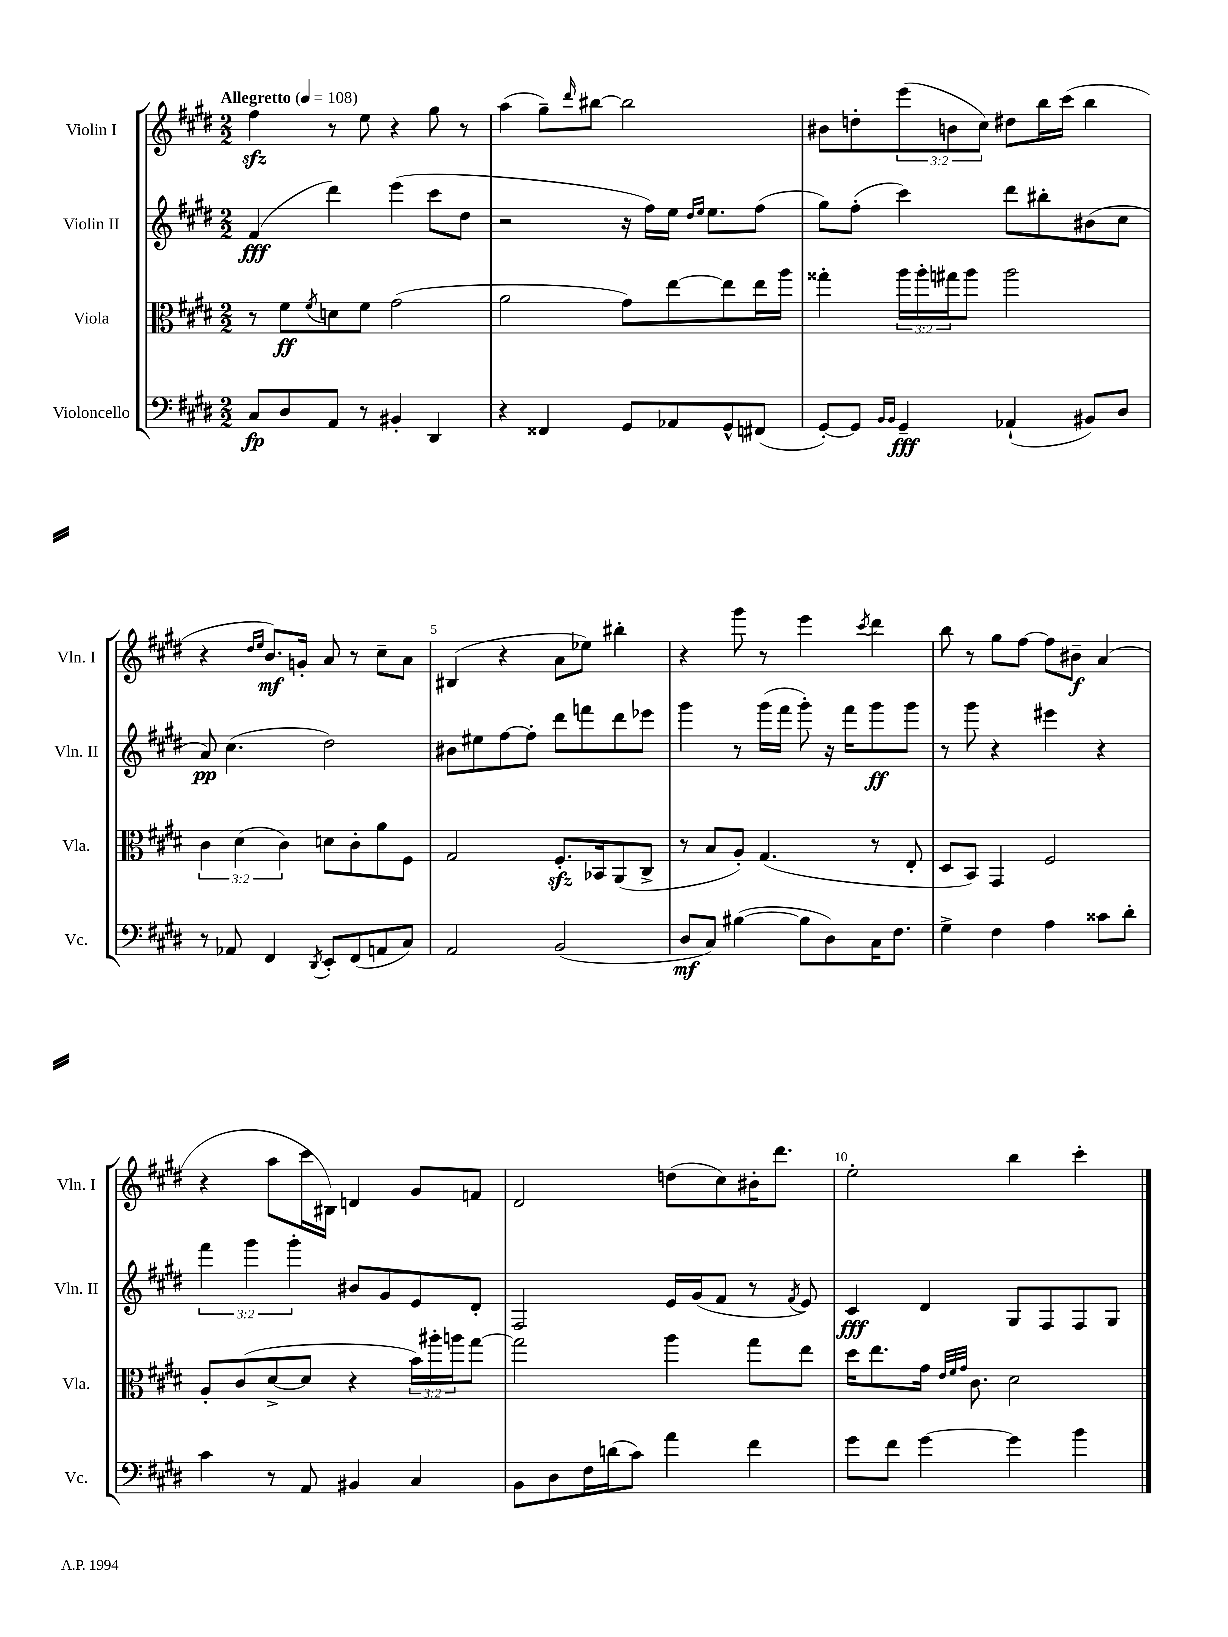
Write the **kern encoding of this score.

**kern	**dynam	**kern	**dynam	**kern	**dynam	**kern	**dynam
*part4	*part4	*part3	*part3	*part2	*part2	*part1	*part1
*staff4	*staff4	*staff3	*staff3	*staff2	*staff2	*staff1	*staff1
*I"Violoncello	*	*I"Viola	*	*I"Violin II	*	*I"Violin I	*
*I'Vc.	*	*I'Vla.	*	*I'Vln. II	*	*I'Vln. I	*
*clefF4	*	*clefC3	*	*clefG2	*	*clefG2	*
*k[f#c#g#d#]	*	*k[f#c#g#d#]	*	*k[f#c#g#d#]	*	*k[f#c#g#d#]	*
*M2/2	*	*M2/2	*	*M2/2	*	*M2/2	*
*MM108	*	*MM108	*	*MM108	*	*MM108	*
=1	=1	=1	=1	=1	=1	=1	=1
!	!	!	!	!	!	!LO:TX:a:B:t=Allegretto	!
8C#/L	fp	8r	.	(4f#/	fff	4ff#zz\	.
8D#/	.	8f#\L	ff	.	.	.	.
.	.	8qf#/	.	.	.	.	.
8AA/J	.	8dn\	.	4ddd#\)	.	8r	.
8r	.	8f#\J	.	.	.	8ee\	.
4BB#X'/	.	(2g#\	.	(4eee\	.	4r	.
4DD#/	.	.	.	8ccc#\L	.	8gg#\	.
.	.	.	.	8dd#\J	.	8r	.
=2	=2	=2	=2	=2	=2	=2	=2
4r	.	2a\	.	2r	.	(4aa\	.
4FF##X/	.	.	.	.	.	8gg#~\L)	.
.	.	.	.	.	.	16qqddd#/	.
.	.	.	.	.	.	[8bb#X\J	.
8GG#/L	.	8g#\L)	.	16r	.	2bb#\]	.
.	.	.	.	16ff#\LL)	.	.	.
8AA-X/	.	[8ee\	.	16ee\JJ	.	.	.
.	.	.	.	16qqdd#/LL	.	.	.
.	.	.	.	16qqee/JJ	.	.	.
.	.	.	.	8.ee\L	.	.	.
8GG#^^/	.	8ee\]	.	.	.	.	.
(8FF#X/J	.	16ee\L	.	(8ff#\J	.	.	.
.	.	16aa\JJ	.	.	.	.	.
=3	=3	=3	=3	=3	=3	=3	=3
[8GG#'/L)	.	4gg##X'\	.	8gg#\L)	.	8b#X\L	.
8GG#/J]	.	.	.	(8ff#'\J	.	8ddn'\	.
16qqBB/LL	.	.	.	.	.	.	.
16qqBB/JJ	.	.	.	.	.	.	.
4GG#~/	fff	24aa\LL	.	4ccc#\)	.	(12eee\	.
.	.	24aa'\	.	.	.	.	.
.	.	24gg#X\J	.	.	.	12bn\	.
.	.	8aa\J	.	.	.	.	.
.	.	.	.	.	.	12cc#\J)	.
(4AA-X`/	.	2aa\	.	8ddd#\L	.	8dd#X\L	.
.	.	.	.	8bb#X'\	.	16bb\L	.
.	.	.	.	.	.	(16ccc#\JJ	.
8BB#X/L)	.	.	.	(8b#X\	.	4bb\	.
8D#/J	.	.	.	8cc#\J	.	.	.
!!LO:LB:g=z
=4	=4	=4	=4	=4	=4	=4	=4
8r	.	6c#\	.	8a/)	pp	4r	.
8AA-X/	.	.	.	(4.cc#\	.	.	.
.	.	(6d#\	.	.	.	.	.
.	.	.	.	.	.	16qqdd#/LL	.
.	.	.	.	.	.	16qqee/JJ	.
4FF#/	.	.	.	.	.	8.b/L)	mf
.	.	6c#\)	.	.	.	.	.
.	.	.	.	.	.	16gn'/Jk	.
8qDD#/	.	.	.	.	.	.	.
8EE'/L	.	8dn\L	.	2dd#\)	.	8a/	.
(8FF#/	.	8c#'\	.	.	.	8r	.
8AAn/	.	8a\	.	.	.	8cc#~\L	.
8C#/J)	.	8F#\J	.	.	.	8a\J	.
=5	=5	=5	=5	=5	=5	=5	=5
2AA/	.	2G#/	.	8b#X\L	.	(4B#X/	.
.	.	.	.	8ee#X\	.	.	.
.	.	.	.	[8ff#\	.	4r	.
.	.	.	.	8ff#'\J]	.	.	.
(2BB/	.	8.F#zz'/L	.	8ddd#\L	.	8a\L	.
.	.	.	.	8fffn\	.	8ee-X\J)	.
.	.	16BB-X/k	.	.	.	.	.
.	.	(8AA/	.	8ddd#\	.	4bb#X'\	.
.	.	8C#^/J	.	8eee-X\J	.	.	.
=6	=6	=6	=6	=6	=6	=6	=6
8D#/L	mf	8r	.	4ggg#\	.	4r	.
8C#/J)	.	8B/L	.	.	.	.	.
([4B#X\	.	8A'/J)	.	8r	.	8ggg#\	.
.	.	(4.G#/	.	(16ggg#\LL	.	8r	.
.	.	.	.	16fff#\JJ	.	.	.
8B#\L]	.	.	.	8ggg#'\)	.	4eee\	.
8D#\)	.	.	.	16r	.	.	.
.	.	.	.	16fff#\KL	.	.	.
.	.	.	.	.	.	8qccc#/	.
16C#\K	.	8r	.	8ggg#\	ff	4ddd#\	.
8.F#\J	.	.	.	.	.	.	.
.	.	8E'/	.	8ggg#\J	.	.	.
=7	=7	=7	=7	=7	=7	=7	=7
4G#^\	.	8D#/L	.	8r	.	8bb\	.
.	.	8BB/J)	.	8ggg#\	.	8r	.
4F#\	.	4GG#/	.	4r	.	8gg#\L	.
.	.	.	.	.	.	[8ff#\J	.
4A\	.	2F#/	.	4eee#X\	.	8ff#\L]	.
.	.	.	.	.	.	8b#X~\J	f
8c##X\L	.	.	.	4r	.	(4a/	.
8d#'\J	.	.	.	.	.	.	.
!!LO:LB:g=z
=8	=8	=8	=8	=8	=8	=8	=8
4c#\	.	8A'/L	.	6fff#\	.	4r	.
.	.	(8c#/	.	.	.	.	.
.	.	.	.	6ggg#\	.	.	.
8r	.	[8d#^/	.	.	.	8aa\L	.
.	.	.	.	6ggg#'\	.	.	.
8AA/	.	8d#/J]	.	.	.	16ccc#\L	.
.	.	.	.	.	.	16B#X\JJ)	.
4BB#X/	.	4r	.	8b#X/L	.	4dn/	.
.	.	.	.	8g#/	.	.	.
4C#/	.	24b\LL)	.	8e/	.	8g#/L	.
.	.	24aa#X'\	.	.	.	.	.
.	.	24aan\J	.	.	.	.	.
.	.	[8gg#\J	.	8d#'/J	.	8fn/J	.
=9	=9	=9	=9	=9	=9	=9	=9
8BB\L	.	2gg#\]	.	2F#/	.	2d#/	.
8D#\	.	.	.	.	.	.	.
16F#\L	.	.	.	.	.	.	.
(16dn\J	.	.	.	.	.	.	.
8c#\J)	.	.	.	.	.	.	.
4a\	.	4aa\	.	16e/LL	.	(8ddn\L	.
.	.	.	.	(16g#/J	.	.	.
.	.	.	.	8f#/J	.	8cc#\)	.
4f#\	.	8gg#\L	.	8r	.	16b#X'\K	.
.	.	.	.	.	.	8.ddd#\J	.
.	.	.	.	8qf#/	.	.	.
.	.	8ee\J	.	8e/)	.	.	.
=10	=10	=10	=10	=10	=10	=10	=10
8g#\L	.	16dd#\KL	.	4c#/	fff	2ee'\	.
.	.	8.ee\	.	.	.	.	.
8f#\J	.	.	.	.	.	.	.
[4g#\	.	16g#\Jk	.	4d#/	.	.	.
.	.	32qqe/LLL	.	.	.	.	.
.	.	32qqf#/	.	.	.	.	.
.	.	32qqg#/JJJ	.	.	.	.	.
.	.	8.c#\	.	.	.	.	.
4g#\]	.	2d#\	.	8G#/L	.	4bb\	.
.	.	.	.	8F#/	.	.	.
4b\	.	.	.	8F#/	.	4ccc#'\	.
.	.	.	.	8G#/J	.	.	.
==	==	==	==	==	==	==	==
*-	*-	*-	*-	*-	*-	*-	*-
